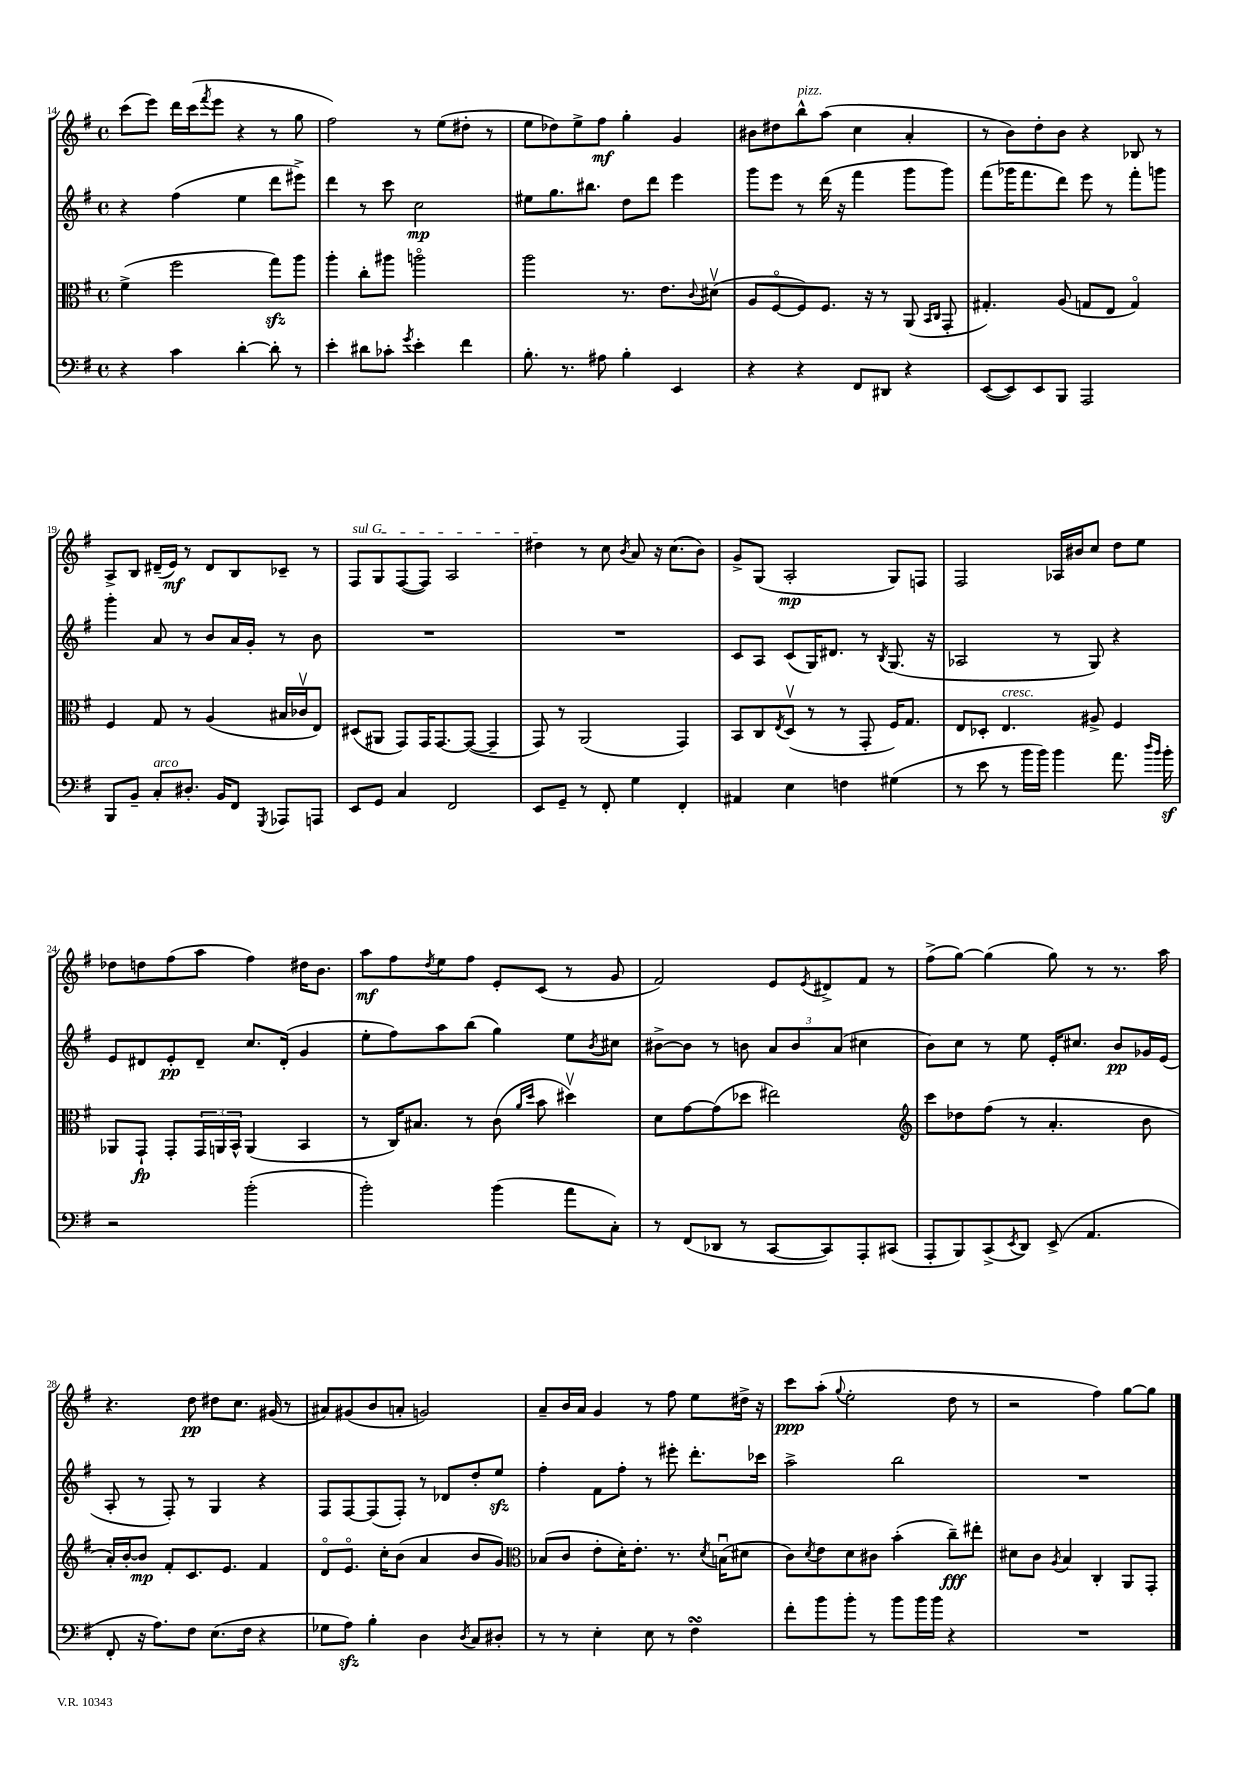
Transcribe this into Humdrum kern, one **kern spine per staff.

**kern	**kern	**dynam	**kern	**dynam	**kern	**dynam
*part4	*part3	*part3	*part2	*part2	*part1	*part1
*staff4	*staff3	*staff3	*staff2	*staff2	*staff1	*staff1
*clefF4	*clefC3	*	*clefG2	*	*clefG2	*
*k[f#]	*k[f#]	*	*k[f#]	*	*k[f#]	*
*M4/4	*M4/4	*	*M4/4	*	*M4/4	*
*met(c)	*met(c)	*	*met(c)	*	*met(c)	*
=14	=14	=14	=14	=14	=14	=14
4r	(4f#^\	.	4r	.	(8ccc\L	.
.	.	.	.	.	8eee\J)	.
4c\	2ff#\	.	(4ff#\	.	16ddd\LL	.
.	.	.	.	.	(16ccc\J	.
.	.	.	.	.	8qfff#/	.
.	.	.	.	.	8eee\J	.
[4d'\	.	.	4ee\	.	4r	.
8d'\]	8ggzz\L)	.	8ddd\L	.	8r	.
8r	8aa\J	.	8eee#X^\J)	.	8gg\	.
=15	=15	=15	=15	=15	=15	=15
4e'\	4aa'\	.	4ddd\	.	2ff#\)	.
8d#X\L	8cc'\L	.	8r	.	.	.
8c-X'\J	8aa#X\J	.	8ccc\	.	.	.
8qg/	.	.	.	.	.	.
4e'\	2aan\	.	2cc\	mp	8r	.
.	.	.	.	.	(8ee\L	.
4f#\	.	.	.	.	8dd#X'\J	.
.	.	.	.	.	8r	.
=16	=16	=16	=16	=16	=16	=16
8.B'\	2aa\	.	8ee#X\L	.	8ee\L	.
.	.	.	8.gg\	.	8dd-X\)	.
8.r	.	.	.	.	.	.
.	.	.	.	.	8ee^\	.
.	.	.	8.bb#X\J	.	.	.
8A#X\	.	.	.	.	8ff#\J	mf
4B'\	8.r	.	8dd\L	.	4gg'\	.
.	.	.	8ddd\J	.	.	.
.	8.e\L	.	.	.	.	.
4EE/	.	.	4eee\	.	4g/	.
.	8qqc/	.	.	.	.	.
.	(8d#Xv\J	.	.	.	.	.
=17	=17	=17	=17	=17	=17	=17
4r	8A/L	.	8ggg\L	.	8b#X\L	.
.	[8F#/	.	8eee\J	.	8dd#X\	.
!	!	!	!	!	!LO:TX:a:i:t=pizz.	!
4r	8F#/])	.	8r	.	8bb^^\	.
.	8.F#/J	.	(16ddd\	.	(8aa\J	.
.	.	.	16r	.	.	.
8FF#/L	.	.	4fff#\	.	4cc\	.
.	16r	.	.	.	.	.
8DD#X/J	8r	.	.	.	.	.
4r	(8AA/	.	8ggg\L	.	4a'/	.
.	16qqBB/LL	.	.	.	.	.
.	16qqC/JJ	.	.	.	.	.
.	8GG'/	.	8ggg\J)	.	.	.
=18	=18	=18	=18	=18	=18	=18
([8EE/L	4.G#X'/)	.	(8fff#\L	.	8r	.
8EE/])	.	.	16ggg-X\K	.	8b\L)	.
.	.	.	8.fff#\	.	.	.
8EE/	.	.	.	.	8dd'\	.
8BBB/J	(8A/	.	8ddd\J)	.	8b\J	.
2AAA/	8Gn/L	.	8eee\	.	4r	.
.	8E/J	.	8r	.	.	.
.	4G/)	.	8fff#'\L	.	8B-X/	.
.	.	.	8gggn\J	.	8r	.
!!LO:LB:g=z
=19	=19	=19	=19	=19	=19	=19
8BBB/L	4F#/	.	4ggg'\	.	8A^/L	.
8BB~/J	.	.	.	.	8B/J	.
!LO:TX:a:i:t=arco	!	!	!	!	!	!
8C'/L	8G/	.	8a/	.	(16d#X~/LL	.
.	.	.	.	.	16e/JJ)	mf
8.D#X'/J	8r	.	8r	.	8r	.
.	(4A/	.	8b/L	.	8d#/L	.
16BB/KL	.	.	.	.	.	.
8FF#/J	.	.	16a/L	.	8B/	.
.	.	.	16g'/JJ	.	.	.
8qGGG/	.	.	.	.	.	.
8AAA-X/L	16B#X/LL	.	8r	.	8c-X~/J	.
.	16c-Xv/J	.	.	.	.	.
8AAAn/J	8E/J)	.	8b\	.	8r	.
=20	=20	=20	=20	=20	=20	=20
!	!	!	!	!	!LO:TX:a:i:t=sul G	!
8EE/L	(8D#X/L	.	1r	.	8F#/L	.
8GG/J	8AA#X/J	.	.	.	8G/	.
4C/	8GG/L)	.	.	.	([8F#/	.
.	16GG/K	.	.	.	8F#/J])	.
.	[8.GG/	.	.	.	.	.
2FF#/	.	.	.	.	2A/	.
.	(8GG/J_	.	.	.	.	.
.	4GG~/]	.	.	.	.	.
=21	=21	=21	=21	=21	=21	=21
8EE/L	8GG/)	.	1r	.	4dd#X\	.
8GG~/J	8r	.	.	.	.	.
8r	(2AA/	.	.	.	8r	.
8FF#'/	.	.	.	.	8cc\	.
.	.	.	.	.	8qb/	.
4G\	.	.	.	.	8a/	.
.	.	.	.	.	16r	.
.	.	.	.	.	(8.cc\L	.
4FF#'/	4GG/)	.	.	.	.	.
.	.	.	.	.	8b\J)	.
=22	=22	=22	=22	=22	=22	=22
4AA#X/	8BB/L	.	8c/L	.	8g^/L	.
.	8C/	.	8A/J	.	(8G/J	.
.	8qE/	.	.	.	.	.
4E\	(8Dv/J	.	(8c/L	.	2A'/	mp
.	8r	.	16G/K)	.	.	.
.	.	.	8.d#X/J	.	.	.
4Fn\	8r	.	.	.	.	.
.	8GG'/	.	8r	.	.	.
.	.	.	8qB/	.	.	.
(4G#X\	16F#/KL)	.	(8.G/	.	8G/L)	.
.	8.G/J	.	.	.	.	.
.	.	.	.	.	8Fn/J	.
.	.	.	16r	.	.	.
=23	=23	=23	=23	=23	=23	=23
8r	8E/L	.	2A-X/	.	2F#/	.
8e\	8D-X'/J	.	.	.	.	.
!	!LO:TX:a:i:t=cresc.	!	!	!	!	!
8r	4.E/	.	.	.	.	.
16b\LL	.	.	.	.	.	.
16b\JJ)	.	.	.	.	.	.
4b\	.	.	8r	.	16A-X/LL	.
.	.	.	.	.	16b#X/J	.
.	8A#X^/	.	8G/)	.	8cc/J	.
8.a\	4F#/	.	4r	.	8dd\L	.
.	.	.	.	.	8ee\J	.
16qqdd/LL	.	.	.	.	.	.
16qqb/JJ	.	.	.	.	.	.
16bz'\	.	.	.	.	.	.
!!LO:LB:g=z
=24	=24	=24	=24	=24	=24	=24
2r	8AA-X/L	.	8e/L	.	8dd-X\L	.
.	8GG`/J	fp	8d#X/	.	8ddn\	.
.	8GG'/L	.	8e'/	pp	(8ff#\	.
.	24GG/L	.	8d#~/J	.	8aa\J	.
.	24AAn/	.	.	.	.	.
.	24BB^^/JJ	.	.	.	.	.
(2b'\	(4AA/	.	8.cc/L	.	4ff#\)	.
.	.	.	(16d#'/Jk	.	.	.
.	4BB/	.	4g/	.	16dd#X\KL	.
.	.	.	.	.	8.b\J	.
=25	=25	=25	=25	=25	=25	=25
2b'\)	8r	.	8ee'\L	.	8aa\L	mf
.	16C/KL)	.	8ff#\)	.	8ff#\	.
.	8.B#X/J	.	.	.	.	.
.	.	.	.	.	8qdd/	.
.	.	.	8aa\	.	8ee\	.
.	8r	.	(8bb\J	.	8ff#\J	.
(4b\	(8c\	.	4gg\)	.	8e'/L	.
.	16qqa/LL	.	.	.	.	.
.	16qqdd/JJ	.	.	.	.	.
.	8b\	.	.	.	(8c/J	.
8a\L	4dd#Xv\)	.	8ee\L	.	8r	.
.	.	.	8qb/	.	.	.
8C'\J)	.	.	8cc#X\J	.	8g/	.
=26	=26	=26	=26	=26	=26	=26
8r	8d\L	.	[8b#X^\L	.	2f#/)	.
(8FF#/L	[8g\	.	8b#\J]	.	.	.
8DD-X/J	(8g\]	.	8r	.	.	.
8r	8dd-X\J	.	8bn\	.	.	.
[8CC/L	2ee#X\)	.	12a/L	.	8e/L	.
.	.	.	12b/	.	.	.
.	.	.	.	.	8qe/	.
8CC/])	.	.	.	.	8d#X^/	.
.	.	.	(12a/J	.	.	.
8AAA'/	.	.	4cc#X\	.	8f#/J	.
(8CC#X/J	.	.	.	.	8r	.
=27	=27	=27	=27	=27	=27	=27
*	*clefG2	*	*	*	*	*
8AAA'/L	8ccc\L	.	8b\L)	.	(8ff#^\L	.
8BBB/)	8dd-X\	.	8cc\J	.	[8gg\J)	.
(8CC^/	(8ff#\J	.	8r	.	(4gg\]	.
8qEE/	.	.	.	.	.	.
8DD/J)	8r	.	8ee\	.	.	.
(8EE^/	4.a'/	.	16e'/KL	.	8gg\)	.
.	.	.	8.cc#X/J	.	.	.
4.AA/	.	.	.	.	8r	.
.	.	.	8b/L	pp	8.r	.
.	8b\	.	16g-X/L	.	.	.
.	.	.	(16e/JJ	.	16aa\	.
!!LO:LB:g=z
=28	=28	=28	=28	=28	=28	=28
8FF#'/	16a'/LL)	.	8A'/	.	4.r	.
.	[16b'/J	.	.	.	.	.
16r	8b/J]	mp	8r	.	.	.
8.A\L)	.	.	.	.	.	.
.	8f#'/L	.	8F#'/)	.	.	.
8F#\J	8.c/	.	8r	.	8dd\	pp
(8.E\L	.	.	4G/	.	8dd#X\L	.
.	8.e/J	.	.	.	.	.
.	.	.	.	.	8.cc\J	.
16F#\Jk	.	.	.	.	.	.
4r	4f#/	.	4r	.	.	.
.	.	.	.	.	(16g#X/	.
.	.	.	.	.	8r	.
=29	=29	=29	=29	=29	=29	=29
8G-X\L	8d/L	.	8F#/L	.	8a#X/L)	.
8Azz\J)	8.e/J	.	[8F#/	.	(8g#X/	.
4B'\	.	.	(8F#/]	.	8b/	.
.	16cc'\KL	.	.	.	.	.
.	(8b\J	.	8F#'/J)	.	8an'/J	.
4D\	4a/	.	8r	.	2gn/)	.
.	.	.	8d-X/L	.	.	.
8qD/	.	.	.	.	.	.
8C/L	8b/L	.	8dd'/	.	.	.
8D#X'/J	8g/J)	.	8eezz/J	.	.	.
=30	=30	=30	=30	=30	=30	=30
*	*clefC3	*	*	*	*	*
8r	(8B-X/L	.	4ff#'\	.	8a~/L	.
8r	8c/J	.	.	.	16b/L	.
.	.	.	.	.	16a/JJ	.
4E'\	8e'\L	.	8f#\L	.	4g/	.
.	16d'\K)	.	8ff#'\J	.	.	.
.	8.e'\J	.	.	.	.	.
8E\	.	.	8r	.	8r	.
8r	8.r	.	8eee#X'\	.	8ff#\	.
4F#sSsS\	.	.	8.ddd'\L	.	8ee\L	.
.	8qd/	.	.	.	.	.
.	(16Bnu\KL	.	.	.	.	.
.	8d#X\J	.	.	.	16dd#X^\Jk	.
.	.	.	16ccc-X\Jk	.	16r	.
=31	=31	=31	=31	=31	=31	=31
8f#'\L	8c\L)	.	2aa^\	.	8ccc\L	ppp
.	8qd/	.	.	.	.	.
8b\	8e\	.	.	.	(8aa'\J	.
.	.	.	.	.	8qqgg/	.
8b'\J	8d\	.	.	.	2ee'\	.
8r	8c#X\J	.	.	.	.	.
8b\L	(4b'\	.	2bb\	.	.	.
16b\L	.	.	.	.	.	.
16b\JJ	.	.	.	.	.	.
4r	8cc~\L)	fff	.	.	8dd\	.
.	8ee#X'\J	.	.	.	8r	.
=32	=32	=32	=32	=32	=32	=32
1r	8d#X\L	.	1r	.	2r	.
.	8c\J	.	.	.	.	.
.	8qA/	.	.	.	.	.
.	4B/	.	.	.	.	.
.	4C'/	.	.	.	4ff#\)	.
.	8AA/L	.	.	.	[8gg\L	.
.	8GG'/J	.	.	.	8gg\J]	.
==	==	==	==	==	==	==
*-	*-	*-	*-	*-	*-	*-
